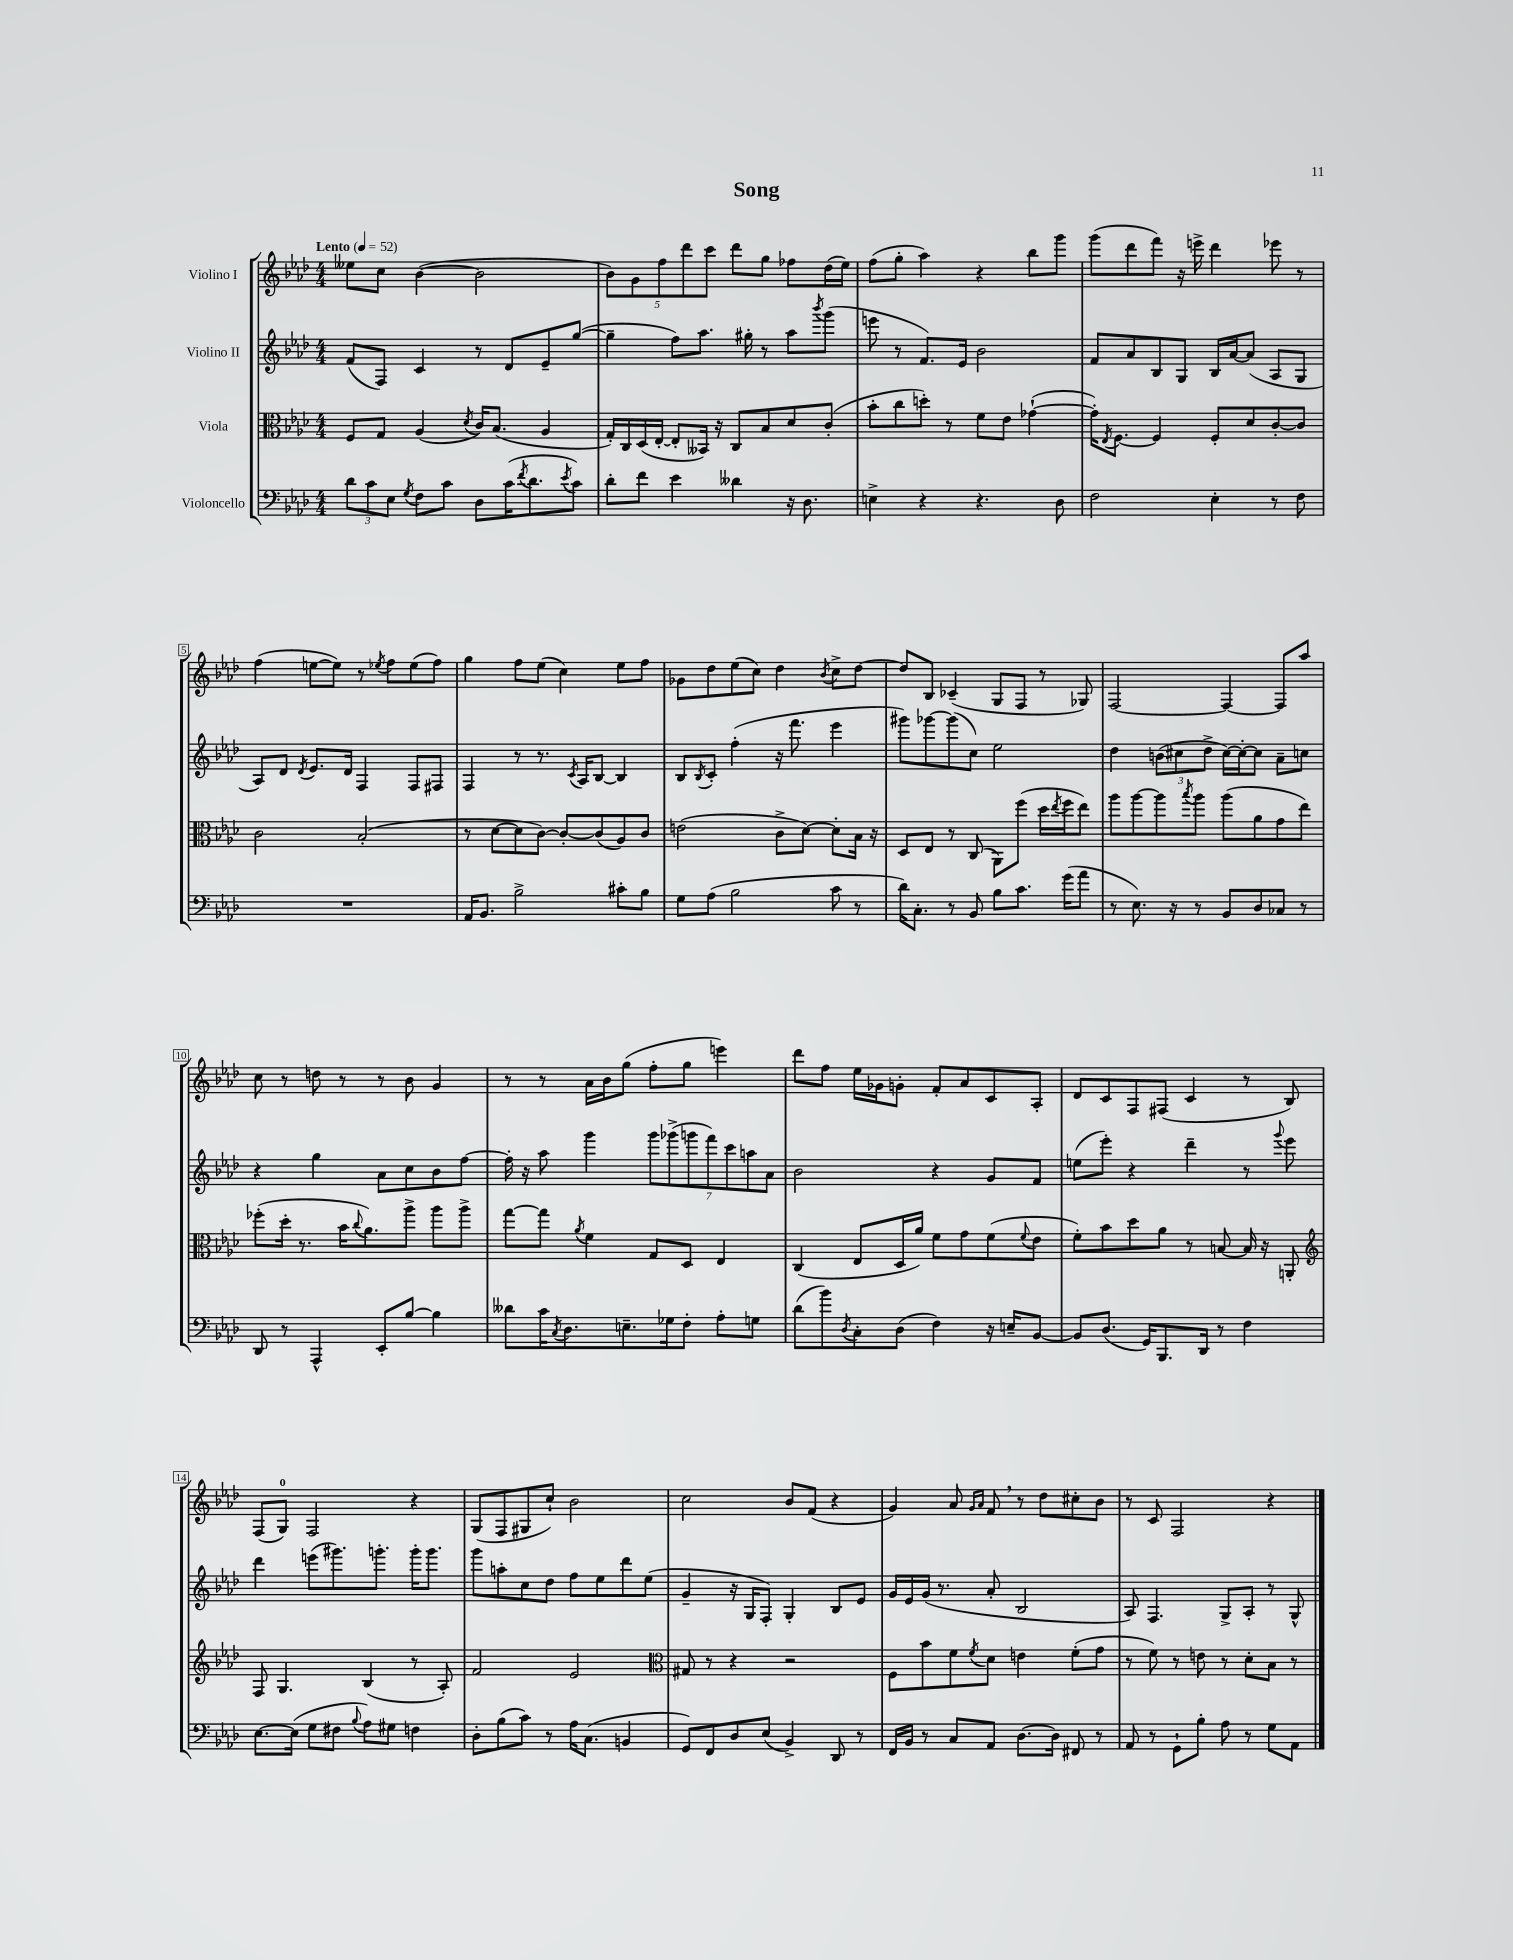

**kern	**kern	**kern	**kern
*staff4	*staff3	*staff2	*staff1
*clefF4	*clefC3	*clefG2	*clefG2
*k[b-e-a-d-]	*k[b-e-a-d-]	*k[b-e-a-d-]	*k[b-e-a-d-]
*M4/4	*M4/4	*M4/4	*M4/4
*MM52	*MM52	*MM52	*MM52
12d-	8F	(8f	8ee--
12c	.	.	.
.	8G	8F)	8cc
12E-	.	.	.
8qG	.	.	.
8F	(4A-	4c	([4b-
8c	.	.	.
.	8qd-	.	.
8D-	16c)	8r	2b-]
.	(8.B-	.	.
(16c	.	8d-	.
8qf	.	.	.
8.d-	.	.	.
.	4A-	8e-~	.
8qe-	.	.	.
8c)	.	([8gg	.
=	=	=	=
8d-'	16G')	4gg~]	10b-)
.	16C	.	.
.	.	.	10g
8f	(16D-	.	.
.	[16E-'	.	.
.	.	.	10ff
4e-	8E-']	8ff)	.
.	.	.	10ddd-
.	16BB--)	8.aa-	.
.	.	.	10ccc
.	16r	.	.
4d--	8C	.	8ddd-
.	.	16gg#'	.
.	8B-	8r	8gg
16r	8d-	8aa-	8ff-
8.D-	.	.	.
.	.	8qbbb-	.
.	(8c'	(8ggg	(16dd-
.	.	.	16ee-)
=	=	=	=
4E^	8b-'	8eee	(8ff
.	8cc	8r	8gg'
4r	8dd')	8.f)	4aa-)
.	8r	.	.
.	.	16e-	.
4.r	8f	2b-	4r
.	8e-	.	.
.	([4g-`	.	8bb-
8D-	.	.	8ggg
=	=	=	=
2F	16g-'])	8f	(8ggg
.	8qE-	.	.
.	[8.F	.	.
.	.	8a-	8ddd-
.	4F]	8B-	8fff)
.	.	8G	16r
.	.	.	16eee^
4E-'	8F'	16B-	4ddd-
.	.	[16a-	.
.	8d-	(8a-]	.
8r	[8c'	8A-	8eee-
8F	8c]	8G	8r
=	=	=	=
1r	2c	8A-)	(4ff
.	.	8d-	.
.	.	8qd-	.
.	.	8.e-	[8ee
.	.	.	8ee])
.	.	16d-	.
.	(2B-'	4F	8r
.	.	.	8qee-
.	.	.	8ff
.	.	8F	(8ee-
.	.	8F#	8ff)
=	=	=	=
16AA-	8r	4F	4gg
8.BB-	.	.	.
.	[8d-	.	.
2B-^	8d-]	8r	8ff
.	[8c)	8.r	(8ee-
.	8c'_	.	4cc)
.	.	8qc	.
.	.	16A-	.
.	(8c]	[8B-	.
8c#'	8A-)	4B-]	8ee-
8B-	8c	.	8ff
=	=	=	=
8G	(2e	8B-	8g-
.	.	8qB-	.
(8A-	.	8c'	8dd-
2B-	.	(4ff'	(8ee-
.	.	.	8cc)
.	8c^	16r	4dd-
.	.	8.fff	.
.	[8d-)	.	.
.	.	.	8qb-
8c	8d-']	4eee-	8cc^
8r	16B-	.	[8dd-
.	16r	.	.
=	=	=	=
16d-)	8D-	8ggg#)	8dd-]
8.C'	.	.	.
.	8E-	[8ggg-	8B-
8r	8r	(8ggg-]	(4c-~
8BB-	(8C	8cc)	.
8B-	8AA-)	2ee-	8G
8.c	(8ff	.	8F
.	16dd-	.	8r
.	8qee-	.	.
(16g	16ff	.	.
8a-	8ee-)	.	8G-)
=	=	=	=
8r	8aa-	4dd-	[2F
8.E-)	[8aa-	.	.
.	8aa-]	(12b	.
16r	.	.	.
.	.	12cc#	.
.	8qbb-	.	.
8r	8aa-	.	.
.	.	12dd-^	.
8BB-	(8aa-	[16cc#)	4F_
.	.	16cc#'_	.
8D-	8a-	8cc#]	.
8C-	8g	8a-~	8F]
8r	8ee-)	8cc	8aa-
=	=	=	=
8DD-	(8ff-'	4r	8cc
8r	16dd-'	.	8r
.	8.r	.	.
4AAA-^^	.	4gg	8dd
.	16b-	.	8r
.	8qqcc	.	.
.	8.a-)	.	.
8EE-'	.	8a-	8r
[8B-	8aa-^	8cc	8b-
4B-]	8aa-	8b-	4g
.	8aa-^	[8ff	.
=	=	=	=
8d--	[8gg	16ff']	8r
.	.	16r	.
16c	8gg]	8aa-	8r
8qC	.	.	.
8.D-	.	.	.
.	8qa-	.	.
.	4f	4ggg	16a-
.	.	.	16b-
8.E~	.	.	(8gg
.	8G	14ggg	8ff'
16G-	.	.	.
.	.	(14ggg-^	.
8F'	8D-	.	8gg
.	.	14ggg	.
.	.	14fff)	.
8A-'	4E-	.	4eee)
.	.	14ccc	.
.	.	14aa	.
8G	.	.	.
.	.	14a-	.
=	=	=	=
(8d-	(4C	2b-	8ddd-
8b-)	.	.	8ff
8qD-	.	.	.
8C'	8E-	.	16ee-
.	.	.	16g-
(8D-	16D-	.	8g'
.	16a-)	.	.
4F)	8f	4r	8f'
.	8g	.	8a-
16r	(8f	8g	8c
16E~	.	.	.
.	8qqf	.	.
[8BB-	8e-	8f	8A-'
=	=	=	=
8BB-]	8f')	(8ee	8d-
(8.D-	8b-	8eee-')	8c
.	8dd-	4r	8F
16GG)	.	.	.
8.BBB-	8a-	.	(8F#
.	8r	4ddd-~	4c
16DD-	.	.	.
8r	[8B	.	.
4F	16B]	8r	8r
.	16r	.	.
.	.	8qqggg	.
.	8AA'	8eee-	8B-)
=	=	=	=
*	*clefG2	*	*
[8.E-	8F	4ddd-	(8F
.	4.G	.	8G)
(16E-]	.	.	.
8G	.	(8eee	2F
8F#	.	8.ggg#)	.
8qqB-	.	.	.
8A-)	(4B-	.	.
.	.	8.ggg'	.
8G#	.	.	.
4F	8r	16ggg'	4r
.	.	8.ggg	.
.	8A-')	.	.
=	=	=	=
8D-'	2f	8ggg	(8G
(8B-	.	8aa'	8F
8c)	.	8cc	8G#
8r	.	8dd-	8cc`)
16A-	2e-	8ff	2b-
(8.C	.	.	.
.	.	8ee-	.
4BB	.	8ddd-	.
.	.	(8ee-	.
=	=	=	=
*	*clefC3	*	*
8GG)	8G#	4g~	2cc
8FF	8r	.	.
8D-	4r	16r	.
.	.	16G	.
(8E-	.	8F')	.
4BB-^)	2r	4G'	8b-
.	.	.	(8f
8DD-	.	8B-	4r
8r	.	8e-	.
=	=	=	=
16FF	8F	16g	4g)
16BB-	.	16e-	.
8r	8b-	(16g	.
.	.	8.r	.
8C	8f	.	8a-
.	.	.	16qqg
.	8qf	.	16qqa-
8AA-	8d-	8a-'	8f
[8.D-	4e	2B-	8r
.	.	.	8dd-
16D-]	.	.	.
8FF#	(8f'	.	8cc#'
8r	8g	.	8b-
=	=	=	=
8AA-	8r	8A-)	8r
8r	8f)	4.F	8c
8GG`	8r	.	2F
8B-'	8e	.	.
8A-	8r	8G^	.
8r	8d-'	8A-'	.
8G	8B-	8r	4r
8AA-	8r	8G^^	.
==	==	==	==
*-	*-	*-	*-
